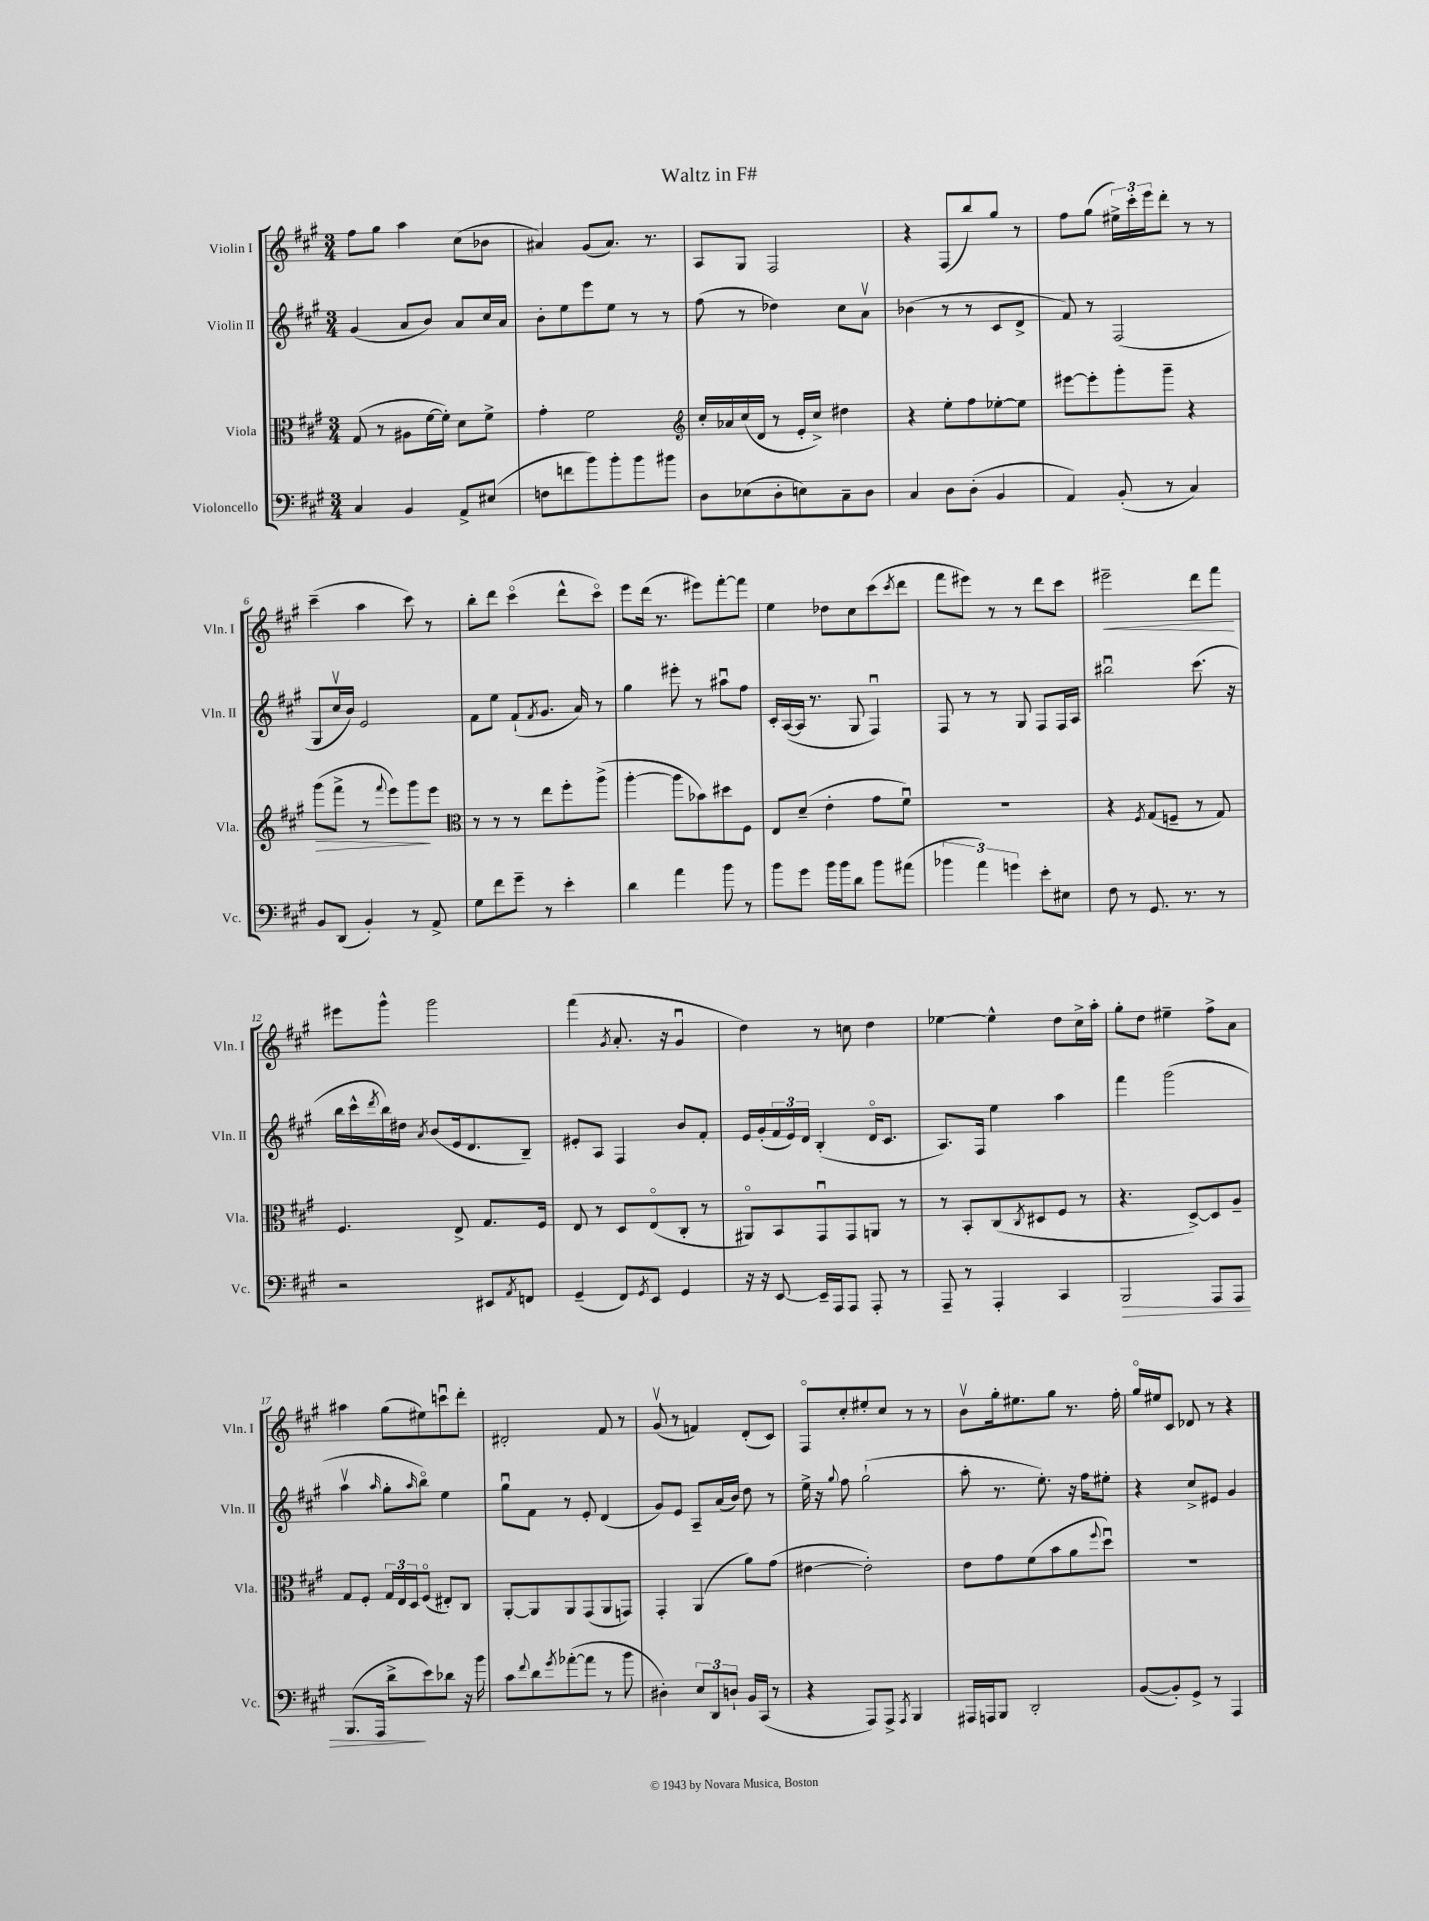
\header { title = "Waltz in F#" }
<<
\new StaffGroup <<
\new Staff = "s0" \with { instrumentName = "Violin I" shortInstrumentName = "Vln. I" } {
    \clef treble \key a \major \numericTimeSignature \time 3/4
    fis''8 gis''8 a''4 cis''8( bes'8 |
    ais'4) gis'8( ais'8.) r8. |
    a8 gis8 fis2 |
    r4 fis8( b''8) gis''8 r8 |
    fis''8 gis''8( \tuplet 3/2 { eis''16->) cis'''16-. e'''16 } d'''8-. r8 r8 |
    cis'''4--( a''4 cis'''8) r8 |
    b''8-. d'''8 cis'''4\flageolet( d'''8-^ cis'''8\flageolet) |
    e'''8 d'''16( r8. eis'''8) fis'''8~-. fis'''8 |
    e''4 des''8 cis''8 cis'''8( \acciaccatura { cis'''8 } d'''8 |
    fis'''8 eis'''8) r8 r8 d'''8 cis'''8 |
    eis'''2--\< d'''8 fis'''8\! |
    eis'''8 gis'''8-^ gis'''2 |
    fis'''4( \acciaccatura { gis'8 } a'8.-. r16 gis'4\downbow |
    d''4) r8 c''8 d''4 |
    ees''4~ ees''4-^ d''8 cis''16-> a''16-. |
    gis''8-. d''8 eis''4-- fis''8-> a'8 |
    ais''4 gis''8( eis''8) c'''8\downbow d'''8-. |
    dis'2-. fis'8 r8 |
    gis'8\upbow( r8 f'4) d'8-.( cis'8) |
    fis8\flageolet cis''8-. eis''8-. cis''8 r8 r8 |
    b'8\upbow gis''16-. eis''8. gis''8 r8. fis''16-. |
    gis''16\flageolet eis''16 cis'8 des'8 r8 r4 \bar "|." |
}
\new Staff = "s1" \with { instrumentName = "Violin II" shortInstrumentName = "Vln. II" } {
    \clef treble \key a \major \numericTimeSignature \time 3/4
    gis'4( a'8 b'8) a'8 cis''16 a'16 |
    b'8-. e''8 e'''8 e''8 r8 r8 |
    fis''8( r8 des''4) cis''8 a'8\upbow |
    bes'4( r8 r8 cis'8 d'8-> |
    fis'8) r8 fis2( |
    gis8 cis''16\upbow b'16) e'2 |
    fis'8 e''8 fis'8-!( \acciaccatura { fis'8 } gis'8. a'16) r8 |
    gis''4 eis'''8-. r8 ais''8\downbow fis''8 |
    cis'16-. a16~( a16 r8. gis8 fis4\downbow) |
    fis8 r8 r8 gis8 fis8 fis16 a16 |
    bis''2\downbow cis'''8.( r16 |
    b''16 cis'''16-^ \acciaccatura { d'''8 } b''16) dis''16 \acciaccatura { a'8 } b'8( e'16 d'8. b8--) |
    eis'8-. a8 fis4 b'8 fis'8-. |
    e'16 gis'16-.( \tuplet 3/2 { fis'16 e'16) d'16 } b4-.( d'16\flageolet cis'8. |
    a8.) fis16 e''4 a''4 |
    fis'''4 gis'''2( |
    a''4\upbow \grace { a''16 } gis''8-. \grace { a''16 } b''8\flageolet) e''4 |
    gis''8\downbow fis'8 r8 e'8-. d'4( |
    gis'8) e'8 a8-- a'16( b'16) d''8 r8 |
    e''16-> r16 \appoggiatura { gis''8 } fis''8 gis''2-!( |
    a''8-. r8. e''8.-.) r16 fis''16 eis''8-. |
    r4 cis''8-> eis'8 gis'4 \bar "|." |
}
\new Staff = "s2" \with { instrumentName = "Viola" shortInstrumentName = "Vla." } {
    \clef alto \key a \major \numericTimeSignature \time 3/4
    gis8( r8 ais8 fis'16~ fis'16-.) d'8 fis'8-> |
    gis'4-. fis'2 |
    \clef treble cis''16-. aes'16 cis''16( d'16 r8 e'16-. cis''16->) dis''4 |
    r4 e''8-. fis''8 ees''8~-. ees''8 |
    eis'''8~ eis'''8-. gis'''8-. gis'''8-- r4 |
    gis'''8\>( fis'''8-> r8 \appoggiatura { fis'''8 } e'''8) gis'''8\! e'''8 |
    \clef alto r8 r8 r8 e''8 fis''8-. a''8->( |
    a''4~-. a''8 bes'8) dis''8 fis8 |
    e8 d'8--( e'4-. gis'8 fis'8\downbow) |
    R2. |
    r4 \acciaccatura { fis8 } gis8( f8-- r8 gis8) |
    fis4. e8-> gis8. fis16 |
    e8 r8 d8 e8\flageolet( cis8-. r8 |
    ais,8\flageolet) b,8 gis,8\downbow gis,8 a,8 r8 |
    r8 b,8-. cis8( \acciaccatura { cis8 } dis8 fis8 r8 |
    r4. d8~->) d8 a8-- |
    gis8 fis8-. \tuplet 3/2 { gis16 e16 d16 } fis8\flageolet( eis8-.) cis8 |
    a,8~-. a,8 a,8 gis,8( a,8 g,8) |
    gis,4-. a,4( a'8) gis'8( |
    eis'4~ eis'2-.) |
    e'8 gis'8 fis'8( b'8 a'8 \appoggiatura { fis''8 } d''8\downbow) |
    R2. \bar "|." |
}
\new Staff = "s3" \with { instrumentName = "Violoncello" shortInstrumentName = "Vc." } {
    \clef bass \key a \major \numericTimeSignature \time 3/4
    cis4 b,4 a,8-> eis8( |
    f8 f'8 b'8) b'8-. b'8 bis'8 |
    d8 ees8( d8-. e8) cis8-- d8 |
    cis4 d8 d8-.( b,4 |
    a,4) b,8-.( r8 cis4) |
    b,8 d,8( b,4-.) r8 a,8-> |
    gis8 fis'8 gis'8-- r8 e'4-. |
    d'4 a'4 b'8 r8 |
    b'8 gis'8 b'16 b'16 d'8 b'8 ais'8( |
    \tuplet 3/2 { bes'4 a'4) g'4 } e'8-. eis8 |
    fis8 r8 gis,8. r8. r8 |
    r2 eis,8 \acciaccatura { a,8 } f,8 |
    gis,4--( fis,8) \acciaccatura { gis,8 } e,8 gis,4 |
    r16 r16 e,8~ e,16-- a,,16 a,,8 a,,8-. r8 |
    a,,8-- r8 a,,4-. cis,4 |
    b,,2\> a,,8 a,,8 |
    b,,8.( a,,16 d'8->\! e'8) des'8 r16 b'16 |
    cis'8 \appoggiatura { fis'8 } d'8 \acciaccatura { gis'8 } aes'8~-.( aes'8 r8 b'8 |
    dis4-.) \tuplet 3/2 { e8 d,8 d8-! } b,16 cis,16( r8 |
    r4 a,,8) a,,8-> \acciaccatura { a,,8 } b,,4 |
    ais,,16 a,,16 b,,8 d,2-. |
    b,8~( b,8-.) gis,8-> r8 a,,4 \bar "|." |
}
>>
>>
